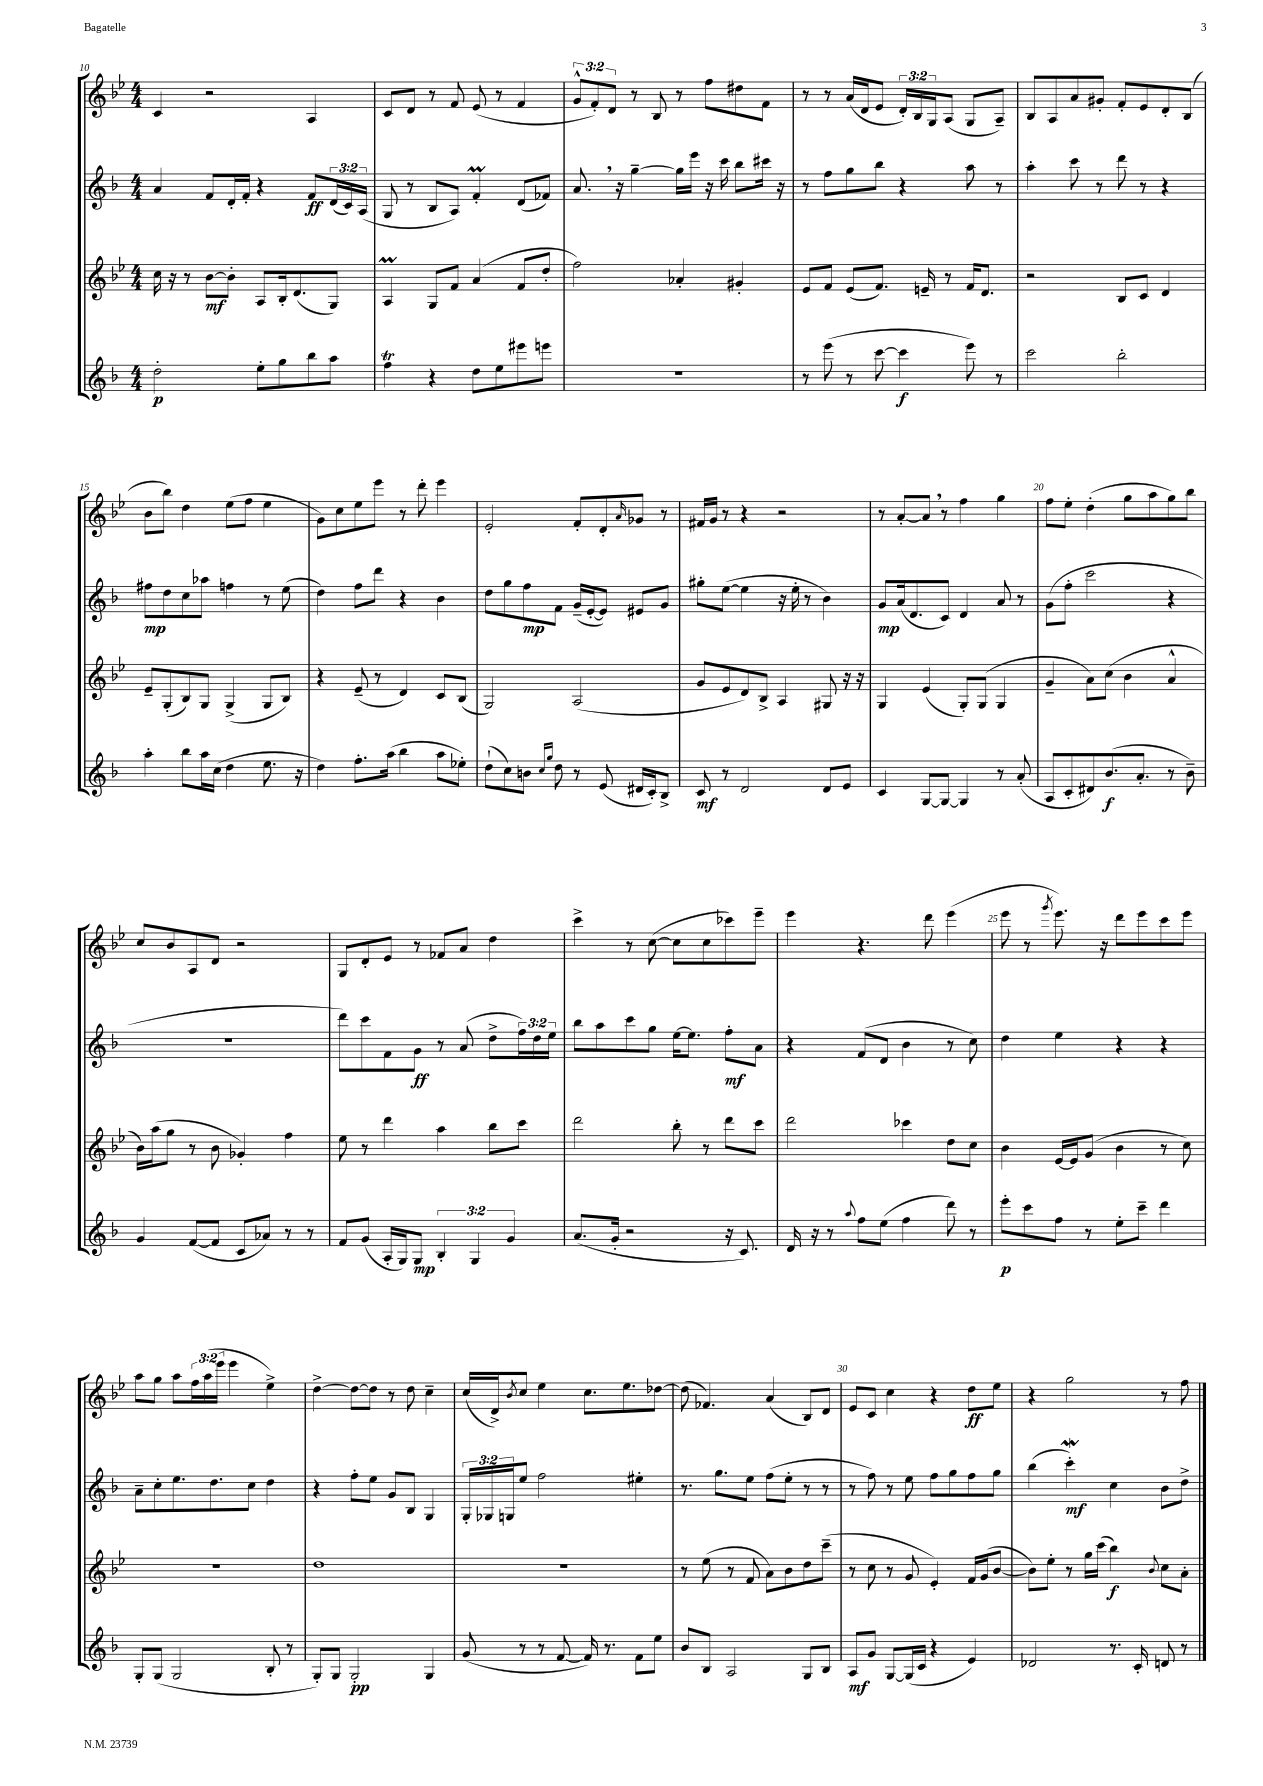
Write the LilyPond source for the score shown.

<<
\new StaffGroup <<
\new Staff = "s0" {
    \clef treble \key bes \major \numericTimeSignature \time 4/4 \override Staff.TupletNumber.text = #tuplet-number::calc-fraction-text
    c'4 r2 a4 |
    c'8 d'8 r8 f'8 ees'8( r8 f'4 |
    \tuplet 3/2 { g'8-^ f'8-.) d'8 } r8 bes8 r8 f''8 dis''8 f'8 |
    r8 r8 a'16( d'16 ees'8 \tuplet 3/2 { d'16-.) bes16 g16 } a8( g8 a8--) |
    bes8 a8 a'8 gis'8-. f'8-. ees'8 d'8-. bes8( |
    bes'8 bes''8) d''4 ees''8( f''8 ees''4 |
    g'8) c''8 ees''8 ees'''8 r8 d'''8-. ees'''4 |
    ees'2-. f'8-. d'8-. \grace { a'16 } ges'8 r8 |
    fis'16 g'16 r8 r4 r2 |
    r8 a'8~-. a'8 \breathe r8 f''4 g''4 |
    f''8 ees''8-. d''4-.( g''8 a''8 g''8) bes''8 |
    c''8 bes'8 a8 d'8 r2 |
    g8 d'8-. ees'8 r8 fes'8 a'8 d''4 |
    c'''4-> r8 c''8~( c''8 c''8 ces'''8) ees'''8-- |
    ees'''4 r4. d'''8 ees'''4( |
    ees'''8 r8 \acciaccatura { g'''8 } ees'''8.) r16 d'''8 ees'''8 c'''8 ees'''8 |
    a''8 g''8 a''8 \tuplet 3/2 { f''16 a''16( ees'''16 } ees'''4 ees''4->) |
    d''4~-> d''8~ d''8 r8 d''8 c''4-- |
    c''16( d'16->) \acciaccatura { bes'8 } c''8 ees''4 c''8. ees''8. des''8~ |
    des''8( fes'4.) a'4( bes8) d'8 |
    ees'8 c'8 c''4 r4 d''8\ff ees''8 |
    r4 g''2 r8 f''8 \bar "|." |
}
\new Staff = "s1" {
    \clef treble \key f \major \numericTimeSignature \time 4/4 \override Staff.TupletNumber.text = #tuplet-number::calc-fraction-text
    a'4 f'8 d'16-. f'16-. r4 f'8\ff \tuplet 3/2 { d'16( c'16) a16( } |
    g8 r8 bes8 a8) f'4-.\prall d'8( fes'8) |
    a'8. \breathe r16 g''4~-- g''16 e'''16 r16 c'''16 bes''8 cis'''16 r16 |
    r8 f''8 g''8 bes''8 r4 a''8 r8 |
    a''4-. c'''8 r8 d'''8 r8 r4 |
    fis''8\mp d''8 c''8 aes''8 f''4 r8 e''8( |
    d''4) f''8 d'''8 r4 bes'4 |
    d''8 g''8 f''8\mp f'8 g'16--( e'16~-. e'8) eis'8 g'8 |
    gis''8-. e''8~( e''4 r16 e''16-. r8 bes'4) |
    g'8\mp a'16( d'8. c'8) d'4 a'8 r8 |
    g'8( f''8-. c'''2 r4 |
    r1 |
    d'''8) c'''8 f'8 g'8\ff r8 a'8( d''8-> \tuplet 3/2 { f''16) d''16 e''16 } |
    bes''8 a''8 c'''8 g''8 e''16~ e''8. f''8-.\mf a'8 |
    r4 f'8( d'8 bes'4 r8 c''8) |
    d''4 e''4 r4 r4 |
    a'8-- c''8-. e''8. d''8. c''8 d''4 |
    r4 f''8-. e''8 g'8 bes8 g4 |
    \tuplet 3/2 { g16-. ges16 g16 } e''8 f''2 eis''4-. |
    r8. g''8. e''8 f''8( e''8-. r8 r8 |
    r8 f''8) r8 e''8 f''8 g''8 f''8 g''8 |
    bes''4( c'''4-.\mordent\mf) c''4 bes'8 d''8-> \bar "|." |
}
\new Staff = "s2" {
    \clef treble \key bes \major \numericTimeSignature \time 4/4
    c''16 r16 r8 bes'8~\mf bes'8-. a8 bes16-. d'8.( g8) |
    a4\prall g8 f'8 a'4( f'8 d''8-. |
    f''2) aes'4-. gis'4-. |
    ees'8 f'8 ees'8( f'8.) e'16-- r8 f'16 d'8. |
    r2 bes8 c'8 d'4 |
    ees'8-- g8-.( bes8) g8 g4->( g8 bes8) |
    r4 ees'8--( r8 d'4) c'8 bes8( |
    g2) a2( |
    g'8 ees'8 d'8) bes8-> a4 gis8 r16 r16 |
    g4 ees'4( g8-.) g8( g4 |
    g'4-- a'8) c''8( bes'4 a'4-^ |
    bes'16) a''16( g''8 r8 bes'8 ges'4-.) f''4 |
    ees''8 r8 d'''4 a''4 bes''8 c'''8 |
    d'''2 bes''8-. r8 d'''8 c'''8 |
    d'''2 ces'''4 d''8 c''8 |
    bes'4 ees'16~ ees'16 g'8( bes'4 r8 c''8) |
    R1 |
    d''1 |
    R1 |
    r8 ees''8( r8 f'8 a'8) bes'8 d''8 c'''8--( |
    r8 c''8 r8 g'8 ees'4-.) f'16 g'16( bes'8~ |
    bes'8) ees''8-. r8 g''16 c'''16( bes''4\f) \appoggiatura { bes'8 } c''8 a'8-. \bar "|." |
}
\new Staff = "s3" {
    \clef treble \key f \major \numericTimeSignature \time 4/4 \override Staff.TupletNumber.text = #tuplet-number::calc-fraction-text
    d''2-.\p e''8-. g''8 bes''8 a''8 |
    f''4\trill r4 d''8 e''8 eis'''8 e'''8 |
    R1 |
    r8 e'''8( r8 c'''8~ c'''4\f e'''8) r8 |
    c'''2 bes''2-. |
    a''4-. bes''8 a''16 c''16( d''4 e''8. r16 |
    d''4) f''8.-. a''16( bes''4 a''8 ees''8-.) |
    d''8-!( c''8) b'8 \grace { c''16 g''16 } d''8 r8 e'8( dis'16 c'16-.) bes8-> |
    c'8\mf r8 d'2 d'8 e'8 |
    c'4 g8~ g8~ g4 r8 a'8-.( |
    a8 c'8-. dis'8) bes'8.\f( a'8.-. r8 bes'8--) |
    g'4 f'8~( f'8 c'8 aes'8) r8 r8 |
    f'8 g'8( a16-. g16) g8\mp \tuplet 3/2 { bes4-. g4 g'4 } |
    a'8.( g'16-. r2 r16 c'8.) |
    d'16 r16 r8 \appoggiatura { a''8 } f''8 e''8( f''4 d'''8) r8 |
    e'''8-.\p c'''8 f''8 r8 e''8-. c'''8-- d'''4 |
    g8-. g8( g2 bes8-. r8 |
    g8-.) g8 g2-.\pp g4 |
    g'8( r8 r8 f'8~ f'16) r8. f'8 e''8 |
    bes'8 bes8 a2 g8 bes8 |
    a8\mf g'8 g8~ g16( c'16 r4 e'4) |
    des'2 r8. c'16-. d'8 r8 \bar "|." |
}
>>
>>
\layout { \context { \Score currentBarNumber = #10 \override BarNumber.break-visibility = ##(#f #t #t) barNumberVisibility = #(every-nth-bar-number-visible 5) } }
